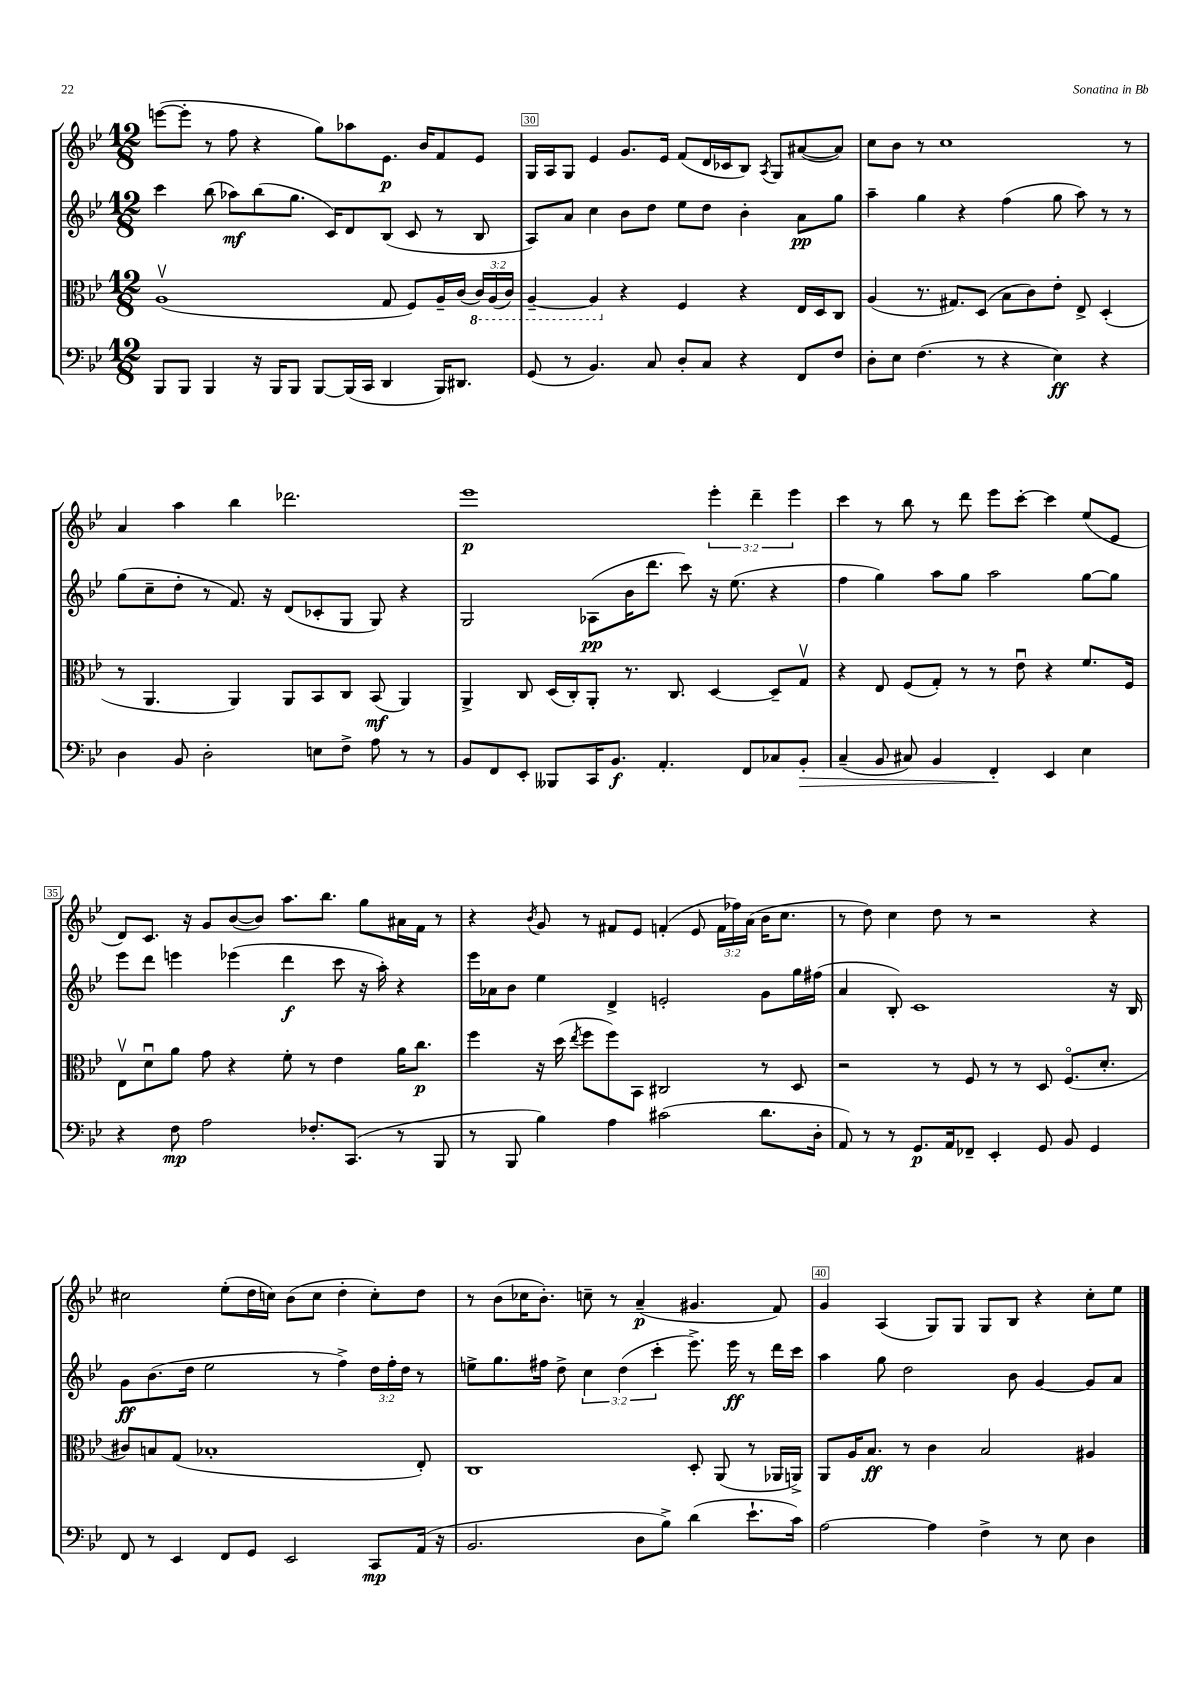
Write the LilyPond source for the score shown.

<<
\new StaffGroup <<
\new Staff = "s0" {
    \clef treble \key bes \major \numericTimeSignature \time 12/8 \override Staff.TupletNumber.text = #tuplet-number::calc-fraction-text
    \autoBeamOff e'''8[~( e'''8]-. r8 f''8 r4 g''8[) aes''8 ees'8.]\p bes'16[ f'8 ees'8] |
    g16[ a16 g8] ees'4 g'8.[ ees'16] f'8[( d'16 ces'16 bes8]) \acciaccatura { a8 } g8[ ais'8~( ais'8]) |
    c''8[ bes'8] r8 c''1 r8 |
    a'4 a''4 bes''4 des'''2. |
    ees'''1\p \tuplet 3/2 { ees'''4-. d'''4-- ees'''4 } |
    c'''4 r8 bes''8 r8 d'''8 ees'''8[ c'''8]~-. c'''4 ees''8[( ees'8] |
    d'8[) c'8.] r16 g'8[ bes'8~( bes'8]) a''8.[ bes''8.] g''8[ ais'16 f'16] r8 |
    r4 \acciaccatura { bes'8 } g'8 r8 fis'8[ ees'8] f'4-.( ees'8 \tuplet 3/2 { f'16[ fes''16) a'16]( } bes'16[ c''8.] |
    r8 d''8) c''4 d''8 r8 r2 r4 |
    cis''2 ees''8[-.( d''16 c''16]) bes'8[( c''8] d''4-. c''8[-.) d''8] |
    r8 bes'8[( ces''16 bes'8.]-.) c''8-- r8 a'4--\p( gis'4. f'8) |
    g'4 a4( g8[) g8] g8[ bes8] r4 c''8[-. ees''8] \bar "|." |
}
\new Staff = "s1" {
    \clef treble \key bes \major \numericTimeSignature \time 12/8 \override Staff.TupletNumber.text = #tuplet-number::calc-fraction-text
    \autoBeamOff c'''4 bes''8( aes''8[\mf) bes''8( g''8.] c'16[) d'8 bes8]( c'8 r8 bes8 |
    a8[) a'8] c''4 bes'8[ d''8] ees''8[ d''8] bes'4-. a'8[\pp g''8] |
    a''4-- g''4 r4 f''4( g''8 a''8) r8 r8 |
    g''8[( c''8-- d''8]-. r8 f'8.) r16 d'8[( ces'8-. g8] g8) r4 |
    g2 aes8[\pp( bes'16 d'''8.] c'''8) r16 ees''8.( r4 |
    f''4 g''4) a''8[ g''8] a''2 g''8[~ g''8] |
    ees'''8[ d'''8] e'''4 ees'''4( d'''4\f c'''8 r16 a''16-.) r4 |
    ees'''16[ aes'16 bes'8] ees''4 d'4-> e'2-. g'8[ g''16 fis''16]( |
    a'4 bes8-.) c'1 r16 bes16 |
    g'8[\ff bes'8.( d''16] ees''2 r8 f''4->) \tuplet 3/2 { d''16[ f''16-. d''16] } r8 |
    e''8[-> g''8. fis''16] d''8-> \tuplet 3/2 { c''4 d''4( c'''4-. } ees'''8.->) ees'''16\ff r8 d'''16[ c'''16] |
    a''4 g''8 d''2 bes'8 g'4~ g'8[ a'8] \bar "|." |
}
\new Staff = "s2" {
    \clef alto \key bes \major \numericTimeSignature \time 12/8 \override Staff.TupletNumber.text = #tuplet-number::calc-fraction-text
    \autoBeamOff a1\upbow( g8 f8[) a16-- c'16]( \tuplet 3/2 { \ottava #-1 c16[) a,16( c16]) } |
    a,4~-- a,4 \ottava #0 r4 f4 r4 ees16[ d16 c8] |
    a4( r8. gis8.[) d8]( bes8[ c'8) ees'8]-. ees8-> d4-.( |
    r8 a,4. a,4) a,8[ bes,8 c8] bes,8\mf( a,4) |
    a,4-> c8 d16[( c16-.) a,8]-. r8. c8. d4~ d8[-- g8]\upbow |
    r4 ees8 f8[( g8]-.) r8 r8 ees'8\downbow r4 f'8.[ f16] |
    ees8[\upbow d'8\downbow a'8] g'8 r4 f'8-. r8 ees'4 a'16[ c''8.]\p |
    f''4 r16 d''16( \acciaccatura { ees''8 } f''8[ f''8) bes,8] cis2 r8 d8 |
    r2 r8 f8 r8 r8 d8 f8.[\flageolet( d'8.]-. |
    cis'8[) b8 g8]( bes1-. ees8-.) |
    c1 d8-. a,8( r8 aes,16[ a,16]->) |
    a,8[ a16 bes8.]\ff r8 c'4 bes2 ais4 \bar "|." |
}
\new Staff = "s3" {
    \clef bass \key bes \major \numericTimeSignature \time 12/8
    \autoBeamOff bes,,8[ bes,,8] bes,,4 r16 bes,,16[ bes,,8] bes,,8[~ bes,,16( c,16] d,4 bes,,16[) dis,8.] |
    g,8( r8 bes,4.) c8 d8[-. c8] r4 f,8[ f8] |
    d8[-. ees8] f4.( r8 r4 ees4\ff) r4 |
    d4 bes,8 d2-. e8[ f8]-> a8 r8 r8 |
    bes,8[ f,8 ees,8]-. beses,,8[ c,16 bes,8.]\f a,4.-. f,8[ ces8 bes,8]-.\> |
    c4--( bes,8 cis8) bes,4 f,4-.\! ees,4 ees4 |
    r4 f8\mp a2 fes8.[-. c,8.]( r8 bes,,8 |
    r8 bes,,8 bes4) a4 cis'2( d'8.[ d16]-. |
    a,8) r8 r8 g,8.[\p a,16 fes,8]-- ees,4-. g,8 bes,8 g,4 |
    f,8 r8 ees,4 f,8[ g,8] ees,2 c,8[\mp a,16]( r16 |
    bes,2. d8[ bes8]->) d'4( ees'8.[-! c'16]) |
    a2~ a4 f4-> r8 ees8 d4 \bar "|." |
}
>>
>>
\layout { \context { \Score currentBarNumber = #29 \override BarNumber.break-visibility = ##(#f #t #t) barNumberVisibility = #(every-nth-bar-number-visible 5) \override BarNumber.stencil = #(make-stencil-boxer 0.1 0.3 ly:text-interface::print) } }
